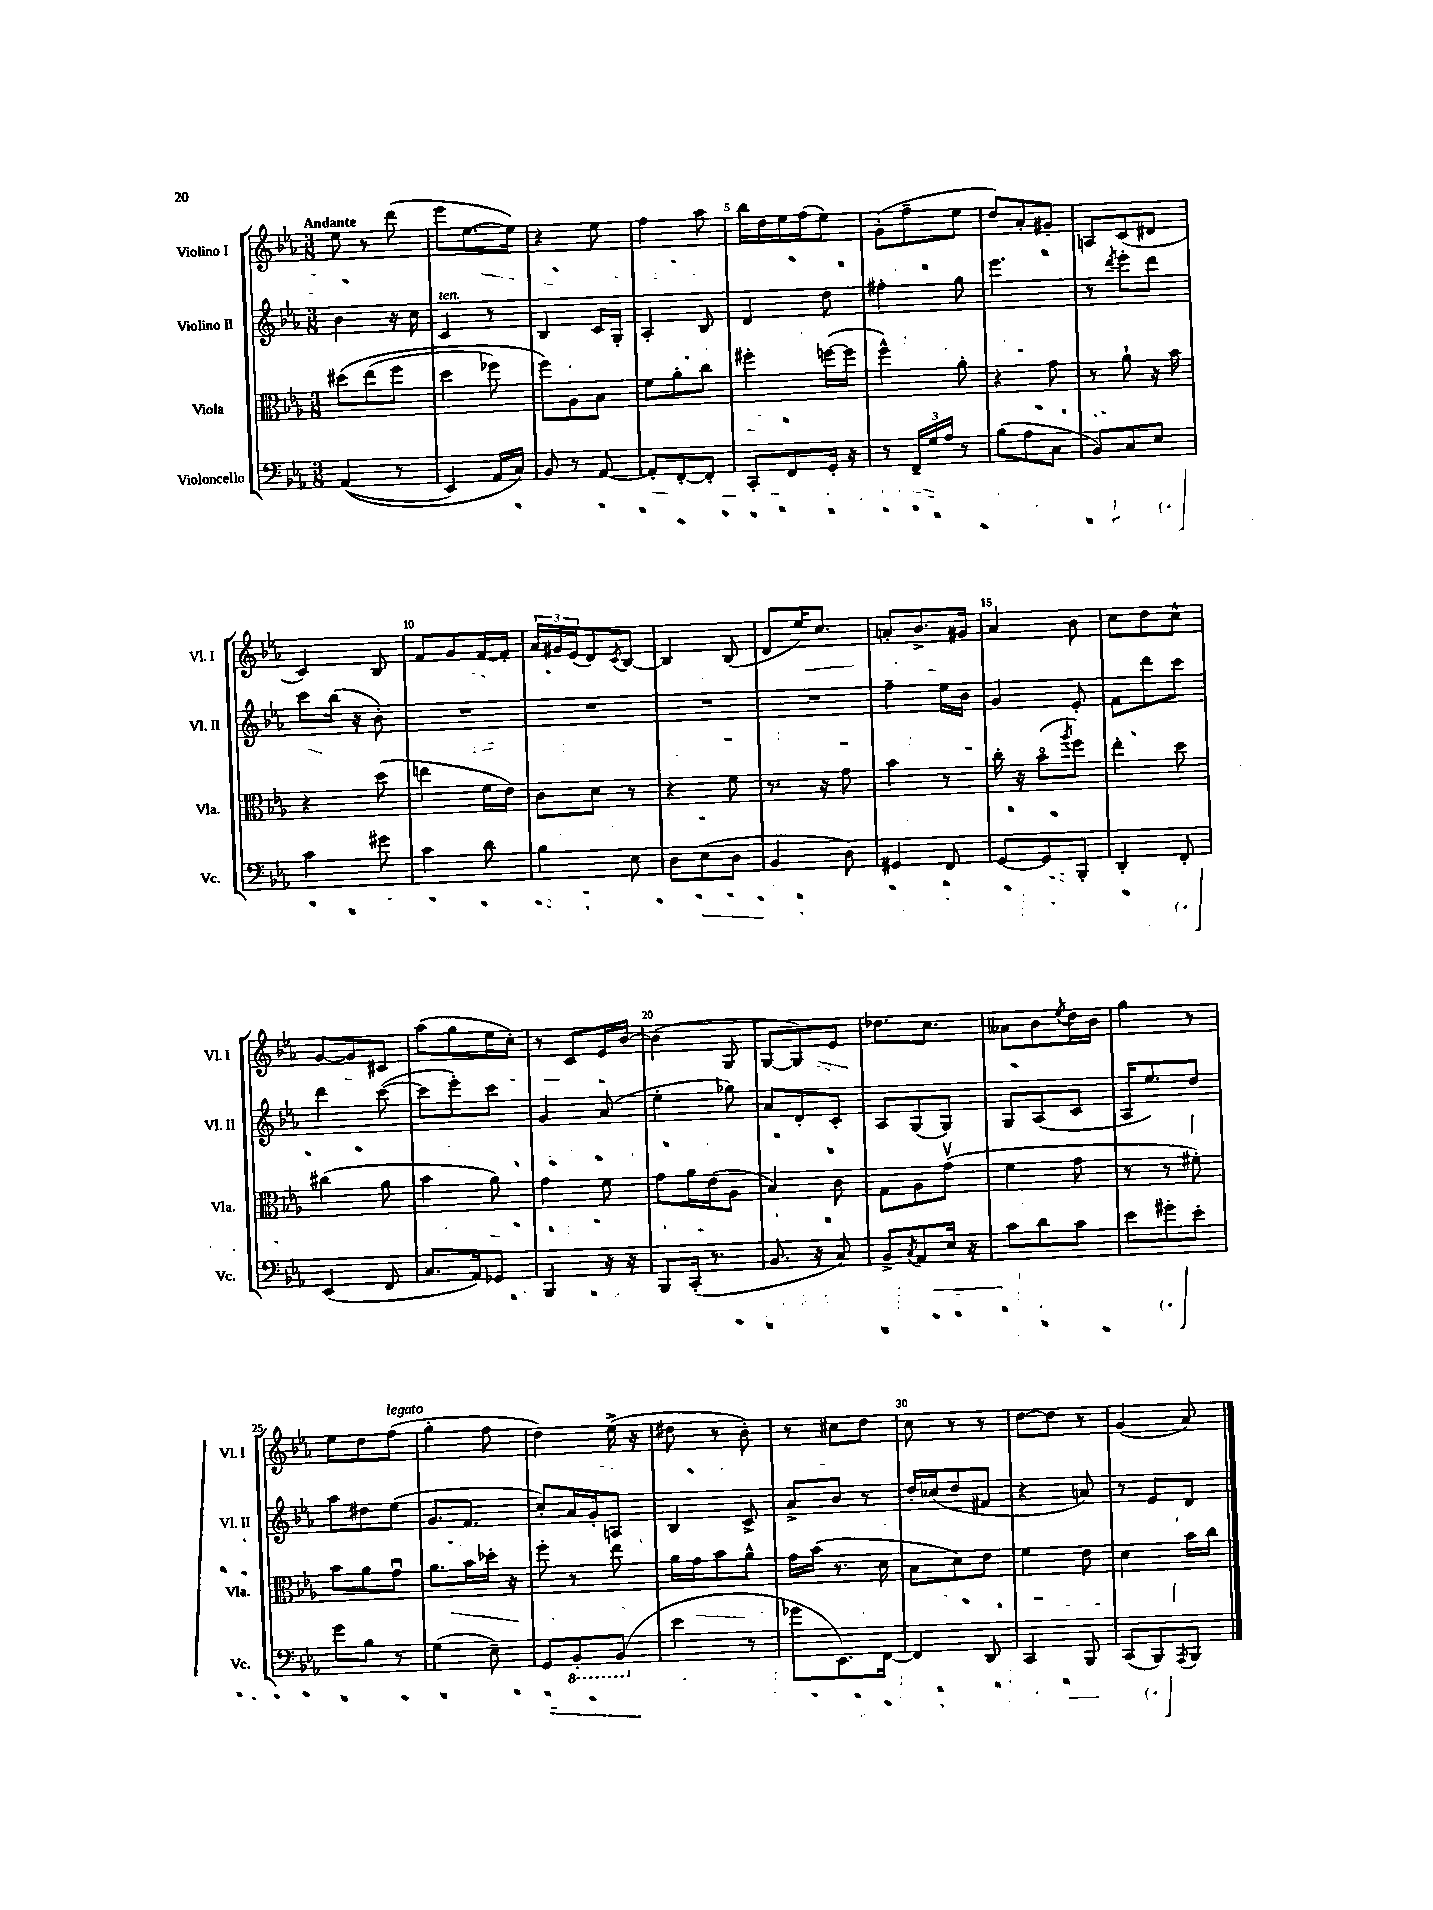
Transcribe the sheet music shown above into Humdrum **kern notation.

**kern	**kern	**kern	**kern
*staff4	*staff3	*staff2	*staff1
*clefF4	*clefC3	*clefG2	*clefG2
*k[b-e-a-]	*k[b-e-a-]	*k[b-e-a-]	*k[b-e-a-]
*M3/8	*M3/8	*M3/8	*M3/8
&((4AA-	&(8dd#	4b-	8ee-
.	(8ee-	.	8r
8r	8ff	16r	(8ddd
.	.	16cc	.
=	=	=	=
4EE-)	4dd	4c	8eee-
.	.	.	[8.ee-
16AA-	8ff-)	8r	.
16C&)	.	.	16ee-])
=	=	=	=
8BB-	8ff&)	4B-	4r
8r	8A-	.	.
[8AA-	8B-	16c	8ee-
.	.	16G'	.
=	=	=	=
8AA-']	8f	4A-'	4ff
[8FF'	8a-'	.	.
8FF']	8cc	8B-	8aa-
=	=	=	=
8CC'	4ff#'	4d	16bb-
.	.	.	16dd
8FF	.	.	16ee-
.	.	.	(16ff
16GG'	([16ff	8dd	8ee-)
16r	16ff]	.	.
=	=	=	=
8r	4ff^^)	4ff#'	(8g'
24FF~	.	.	8ff~
24G	.	.	.
24A-	.	.	.
8r	8a-'	8gg	8ee-
=	=	=	=
(8B-	4r	4.eee-	8dd)
8A-	.	.	8a-'
8C	8g	.	8g#'
=	=	=	=
8BB-)	8r	8r	8A
.	.	8qddd	.
8C	8a-`	8eee-'	(8c
8E-	16r	8ddd	8d#
.	16b-	.	.
=	=	=	=
4c	4r	8ccc	4c)
.	.	(16bb-	.
.	.	16r	.
8g#	(8dd	8b-')	8B-
=	=	=	=
4c	4ee	4.r	8f
.	.	.	8g
8d	16f	.	[16f
.	16e-)	.	16f']
=	=	=	=
4B-	8c	4.r	24a-
.	.	.	24g#
.	.	.	(24e-
.	8d	.	8d)
.	.	.	8qc
8E-	8r	.	[8B-
=	=	=	=
8D	4r	4.r	4B-]
(8E-	.	.	.
8D	8f	.	(8B-
=	=	=	=
4BB-	8.r	4.r	8d
.	.	.	16ee-)
.	16r	.	8.cc
8D)	8g	.	.
=	=	=	=
4GG#	4b-	4ff~	8a'
.	.	.	8.b-^
8FF	8r	16ee-	.
.	.	16b-	16g#
=	=	=	=
[8GG	16cc'	4g	4a-
.	16r	.	.
8GG]	(8b-o	.	.
.	8qaa-	.	.
8BBB-'	8ff)	8e-'	8b-
=	=	=	=
4DD'	4ee-'	8f	8cc
.	.	8ddd	8dd
8FF'	8dd	8ccc	8cc^^
=	=	=	=
(4EE-	(4cc#	4ddd	[8g
.	.	.	8g]
8FF	8a-	([8ccc	8c#
=	=	=	=
8.C	4b-	8ccc]	(8aa-
.	.	8eee-')	8gg
16AA-)	.	.	.
8GG-	8a-)	8ccc	16ee-
.	.	.	16cc')
=	=	=	=
4BBB-	4g	4g	8r
.	.	.	8c
16r	8f	(8a-	16e-
16r	.	.	[16b-
=	=	=	=
8BBB-	8g	4ee-'	(4b-]
(16CC'	16a-	.	.
8.r	(16e-	.	.
.	8A-	8gg-)	8G
=	=	=	=
8.BB-	4B-)	8a-	[8G
.	.	8d'	8G])
16r	.	.	.
8C)	8c	8c'	8e-
=	=	=	=
8BB-^	8G	8A-	8.dd-
8qC	.	.	.
8AA-	8A-	(8G	.
.	.	.	8.cc
16E-	(8gv	8G)	.
16r	.	.	.
=	=	=	=
8c	4f	8G	8a--
8d	.	(8A-	8b-
.	.	.	8qee-
8c	8g	8c	16dd
.	.	.	16b-
=	=	=	=
8e-	8r	16A-	4gg
.	.	8.ee-)	.
8g#'	8r	.	.
8e-'	8f#')	8dd	8r
=	=	=	=
8g	8b-	8aa-	8ee-
8B-	8a-	8dd#	8dd
8r	8gu	(8ee-	(8ff
=	=	=	=
(4G	8.a-	8.g	4gg'
.	16b-	8.f	.
8E-~)	16dd-'	.	8ff
.	16r	.	.
=	=	=	=
8GG	8ff'	8cc')	4dd)
8BBB-'	8r	16a-	.
.	.	16g'	.
(8BBB-	8ee-	8A	(16ee-^
.	.	.	16r
=	=	=	=
4e-	16a-	4B-	8dd#
.	16g	.	.
.	8b-	.	8r
8r	8a-^^	8c^	8b-')
=	=	=	=
8g-	16g	8a-^	8r
.	(16b-	.	.
8.EE-)	8.r	8b-	8cc#
.	.	8r	8dd
[16FF	16d	.	.
=	=	=	=
4FF]	8B-	16dd'	8cc
.	.	(16cc-	.
.	8d)	8dd	8r
8DD	8e-	8f#	8r
=	=	=	=
4CC	4f	4r	[8dd
.	.	.	8dd]
8BBB-	8e-	8a)	8r
=	=	=	=
(8CC	4d	8r	(4g
8BBB-)	.	8e-	.
8qAAA-	.	.	.
8BBB-	16b-	8d	8a-)
.	16cc	.	.
==	==	==	==
*-	*-	*-	*-
